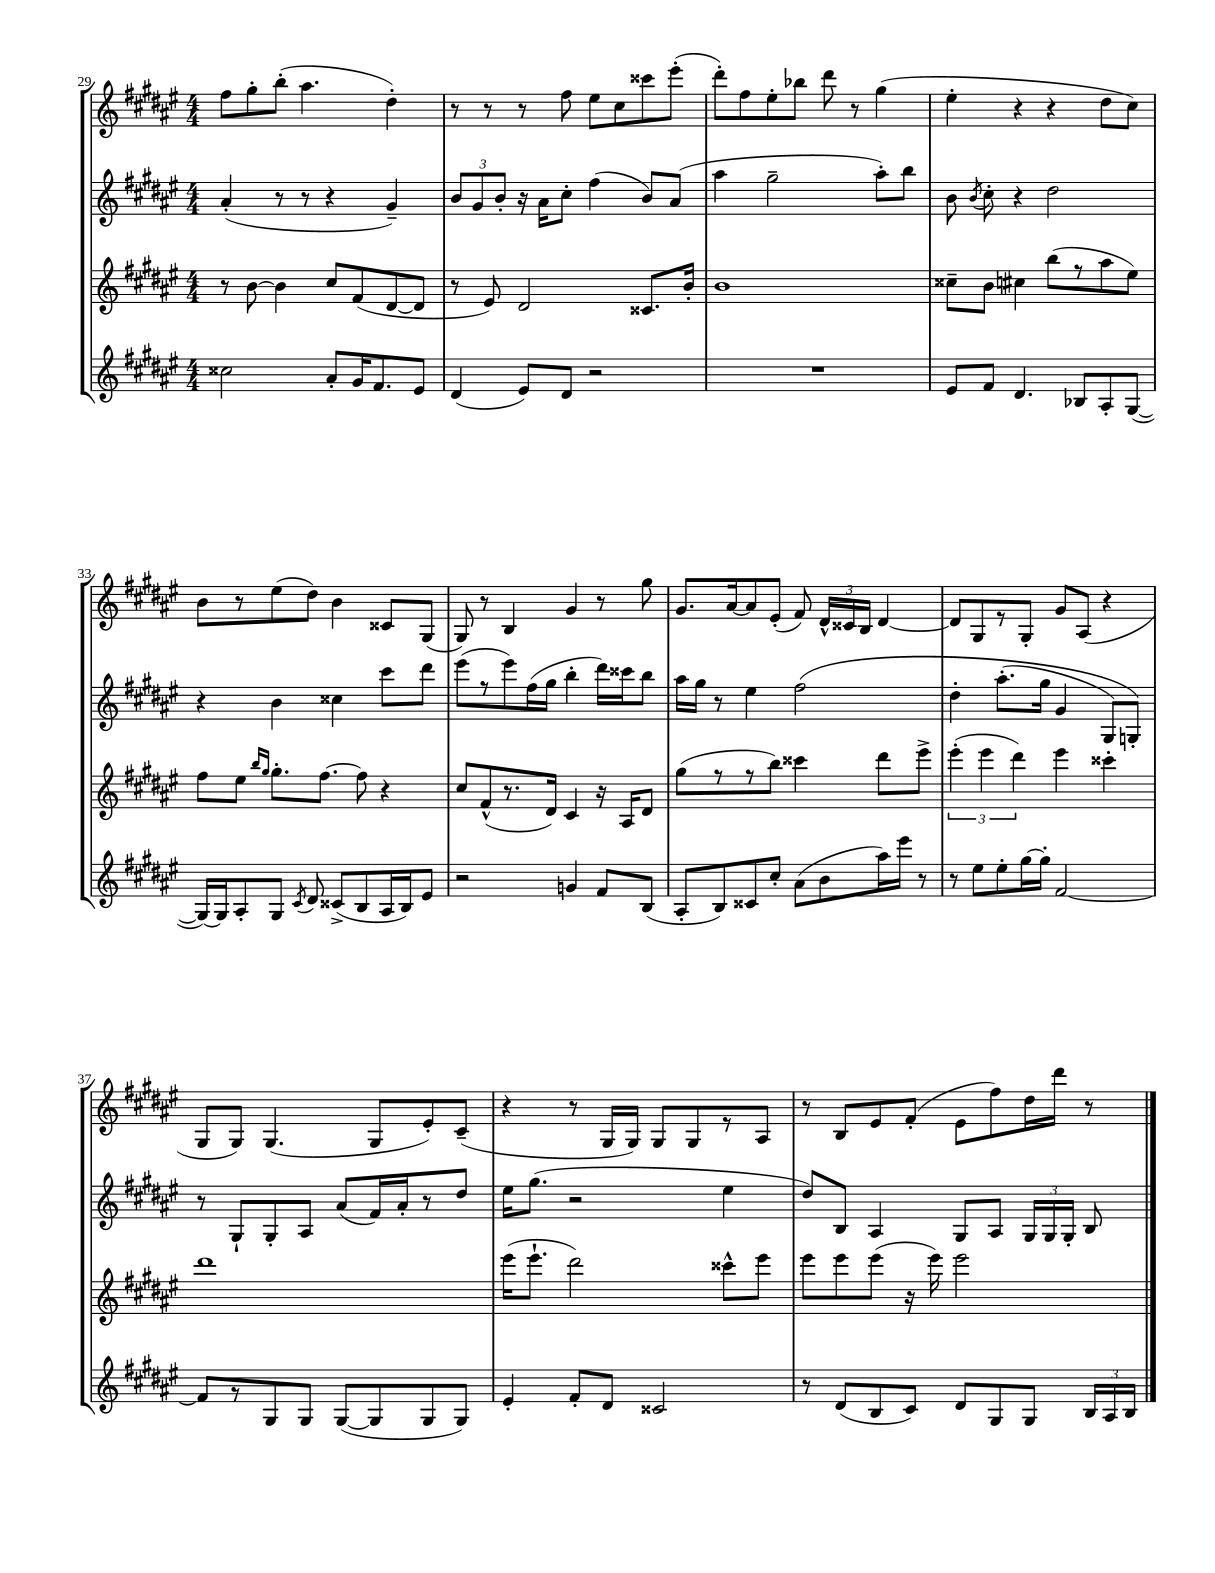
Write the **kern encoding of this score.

**kern	**kern	**kern	**kern
*staff4	*staff3	*staff2	*staff1
*clefG2	*clefG2	*clefG2	*clefG2
*k[f#c#g#d#a#e#]	*k[f#c#g#d#a#e#]	*k[f#c#g#d#a#e#]	*k[f#c#g#d#a#e#]
*M4/4	*M4/4	*M4/4	*M4/4
2cc##	8r	(4a#'	8ff#
.	[8b	.	8gg#'
.	4b]	8r	(8bb'
.	.	8r	4.aa#
8a#'	8cc#	4r	.
16g#	(8f#	.	.
8.f#	.	.	.
.	[8d#	4g#~)	4dd#')
8e#	8d#]	.	.
=	=	=	=
(4d#	8r	12b	8r
.	.	12g#	.
.	8e#)	.	8r
.	.	12b'	.
8e#)	2d#	16r	8r
.	.	16a#	.
8d#	.	8cc#'	8ff#
2r	.	(4ff#	8ee#
.	.	.	8cc#
.	8.c##	8b)	8ccc##
.	.	(8a#	(8eee#'
.	16b'	.	.
=	=	=	=
1r	1b	4aa#	8ddd#')
.	.	.	8ff#
.	.	2gg#~	8ee#'
.	.	.	8bb-
.	.	.	8ddd#
.	.	.	8r
.	.	8aa#')	(4gg#
.	.	8bb	.
=	=	=	=
8e#	8cc##~	8b	4ee#'
.	.	8qb	.
8f#	8b	8cc#'	.
4.d#	4cc#	4r	4r
.	(8bb	2dd#	4r
8B-	8r	.	.
8A#'	8aa#	.	8dd#
([8G#	8ee#)	.	8cc#)
=	=	=	=
16G#_)	8ff#	4r	8b
16G#]	.	.	.
8A#'	8ee#	.	8r
.	16qqbb	.	.
.	16qqgg#	.	.
8G#	8.gg#'	4b	(8ee#
8qc#	.	.	.
8d#	.	.	8dd#)
.	[8.ff#	.	.
(8c##^	.	4cc##	4b
8B	8ff#]	.	.
16A#	4r	8ccc#	8c##
16B)	.	.	.
8e#	.	8ddd#	(8G#
=	=	=	=
2r	8cc#	(8eee#	8G#)
.	(8f#^^	8r	8r
.	8.r	8eee#)	4B
.	.	(16ff#	.
.	16d#)	16gg#	.
4g	4c#	4bb'	4g#
8f#	16r	16ddd#)	8r
.	16A#	16ccc##	.
(8B	8d#	8bb	8gg#
=	=	=	=
8A#'	(8gg#	16aa#	8.g#
.	.	16gg#	.
8B)	8r	8r	.
.	.	.	[16a#
8c##	8r	4ee#	8a#]
8cc#'	8bb)	.	(8e#'
(8a#	4ccc##	&(2ff#	8f#)
8b	.	.	24d#^^
.	.	.	24c##
.	.	.	24B
16aa#)	8ddd#	.	[4d#
16eee#	.	.	.
8r	8eee#^	.	.
=	=	=	=
8r	(6eee#'	4dd#'	8d#]
8ee#	.	.	8G#
.	6eee#	.	.
8ee#'	.	(8.aa#'	8r
.	6ddd#)	.	.
[16gg#	.	.	8G#'
16gg#']	.	16gg#	.
[2f#	4eee#	4g#	8g#
.	.	.	(8A#
.	4ccc##'	8G#)	4r
.	.	8G'&)	.
=	=	=	=
8f#]	1ddd#	8r	8G#
8r	.	8G#`	8G#)
8G#	.	8G#'	(4.G#
8G#	.	8A#	.
([8G#	.	(8a#	.
8G#]	.	16f#)	8G#
.	.	16a#'	.
8G#	.	8r	8e#')
8G#)	.	8dd#	(8c#~
=	=	=	=
4e#'	(16eee#	16ee#	4r
.	8.eee#`	(8.gg#	.
8f#'	2ddd#)	2r	8r
8d#	.	.	16G#
.	.	.	16G#)
2c##	.	.	8G#
.	.	.	8G#
.	8ccc##^^	4ee#	8r
.	8eee#	.	8A#
=	=	=	=
8r	8eee#	8dd#)	8r
(8d#	8eee#	8B	8B
8B	(8eee#	4A#	8e#
8c#)	16r	.	(8f#'
.	16eee#)	.	.
8d#	2eee#	8G#	8e#
8G#	.	8A#	8ff#)
8G#	.	24G#	16dd#
.	.	24G#	.
.	.	.	16ddd#
.	.	24G#'	.
24B	.	8B	8r
24A#	.	.	.
24B	.	.	.
==	==	==	==
*-	*-	*-	*-
